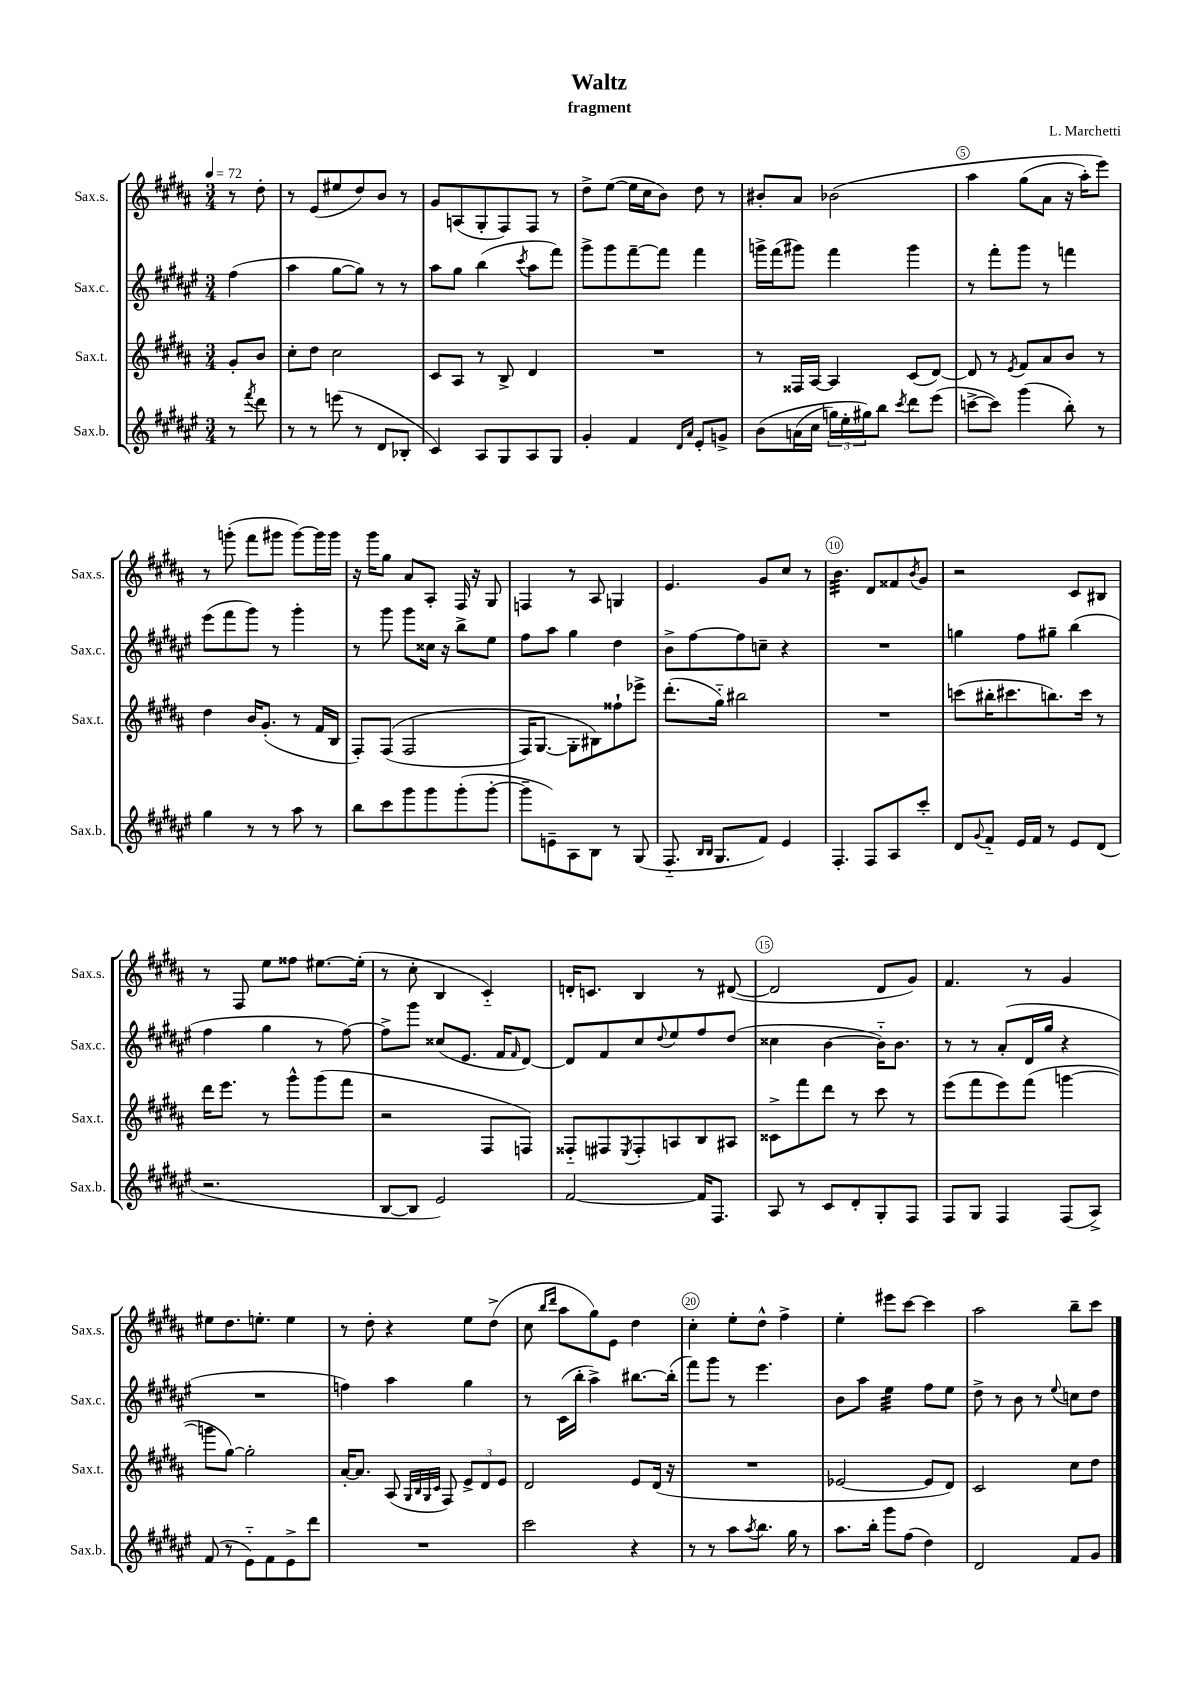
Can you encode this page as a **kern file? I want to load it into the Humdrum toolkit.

**kern	**kern	**kern	**kern
*part4	*part3	*part2	*part1
*staff4	*staff3	*staff2	*staff1
*I"Sax.b.	*I"Sax.t.	*I"Sax.c.	*I"Sax.s.
*I'Sax.b.	*I'Sax.t.	*I'Sax.c.	*I'Sax.s.
*clefG2	*clefG2	*clefG2	*clefG2
*k[f#c#g#d#a#e#]	*k[f#c#g#d#a#]	*k[f#c#g#d#a#e#]	*k[f#c#g#d#a#]
*M3/4	*M3/4	*M3/4	*M3/4
*MM72	*MM72	*MM72	*MM72
=	=	=	=
8r	8g#'/L	(4ff#\	8r
8qfff#/	.	.	.
8ddd#\	8b/J	.	8dd#'\
=1	=1	=1	=1
8r	8cc#'\L	4aa#\	8r
8r	8dd#\J	.	(8e/L
(8eeen\	2cc#\	[8gg#\L	8ee#X/
8r	.	8gg#\J])	8dd#/)
8d#/L	.	8r	8b/J
8B-X'/J	.	8r	8r
=2	=2	=2	=2
4c#/)	8c#/L	8aa#\L	8g#/L
.	8A#/J	8gg#\J	(8An/
8A#/L	8r	(4bb\	8G#'/
8G#/	8B^/	.	8F#/)
.	.	8qccc#/	.
8A#/	4d#/	8aa#\L	8F#/J
8G#/J	.	8fff#\J)	8r
=3	=3	=3	=3
4g#'/	2.r	8ggg#^\L	8dd#^\L
.	.	8ggg#\	([8ee\J
4f#/	.	[8fff#~\	16ee\LL]
.	.	.	16cc#\J
.	.	8fff#\J]	8b\J)
16qqd#/LL	.	.	.
16qqa#/JJ	.	.	.
8e#'/L	.	4fff#\	8dd#\
8gn^/J	.	.	8r
=4	=4	=4	=4
(8b\L	8r	16gggn^\LL	8b#X'/L
.	.	(16fff#\J	.
(16an\L	16F##X/LL	8ggg#X\J)	8a#/J
16cc#\JJ	[16A#/JJ	.	.
24ggn\LL)	4A#/]	4fff#\	(2b-X\
24ee#'\	.	.	.
24gg#X\J)	.	.	.
8bb\J	.	.	.
8qccc#/	.	.	.
8ddd#\L	(8c#/L	4ggg#\	.
(8eee#\J	[8d#/J)	.	.
=5	=5	=5	=5
[8cccn^\L	8d#/]	8r	4aa#\
8ccc\J])	8r	8fff#'\L	.
.	8qe/	.	.
(4ggg#\	8f#/L	8ggg#\J	(8gg#\L
.	8a#/	8r	8a#\J
8bb'\)	8b/J	4fffn\	16r
.	.	.	16aa#'\KL)
8r	8r	.	8eee\J)
!!LO:LB:g=z
=6	=6	=6	=6
4gg#\	4dd#\	(8eee#\L	8r
.	.	8fff#\	(8gggn'\
8r	16b/KL	8ggg#\J)	8fff#\L
.	(8.g#'/J	.	.
8r	.	8r	8ggg#X\J
8aa#\	8r	4ggg#'\	[8ggg#\L)
8r	16f#/LL	.	16ggg#\L]
.	16B/JJ	.	16ggg#\JJ
=7	=7	=7	=7
8bb\L	8F#'/L)	8r	16r
.	.	.	16ggg#\KL
8ccc#\	((8F#/J	8ggg#\	8gg#\J
8ggg#\	2F#/	8ggg#\L	8a#/L
8ggg#\	.	16cc##X\Jk	8A#'/J
.	.	16r	.
(8ggg#'\	.	8bb^\L	16F#/
.	.	.	16r
[8ggg#'\J	.	8ee#\J	8G#/
=8	=8	=8	=8
8ggg#~\L]	16F#/KL)	8ff#\L	4Fn/
.	[8.G#/J	.	.
8en~\)	.	8aa#\J	.
8A#\	8G#'\L]	4gg#\	8r
8B\J	8B#X\)	.	8A#/
8r	8ff##X`\	4dd#\	4Gn/
(8G#/	8eee-X^\J	.	.
=9	=9	=9	=9
8.F#/	(8.ddd#'\L	8b^\L	4.e/
.	.	[8ff#\	.
16qqB/LL	.	.	.
16qqB/JJ	.	.	.
8.G#/L	16gg#\Jk)	.	.
.	2bb#X\	8ff#\]	.
8f#/J)	.	8ccn~\J	8g#/L
4e#/	.	4r	8cc#/J
.	.	.	8r
=10	=10	=10	=10
*	*	*	*tremolo
4.F#'/	2.r	2.r	32b\LLL
.	.	.	32b\
.	.	.	32b\
.	.	.	32b\
.	.	.	32b\
.	.	.	32b\
.	.	.	32b\
.	.	.	32b\
.	.	.	32b\
.	.	.	32b\
.	.	.	32b\
.	.	.	32b\JJJ
*	*	*	*Xtremolo
8F#/L	.	.	8d#/L
8A#/	.	.	8f##X/
.	.	.	8qb/
8ccc#'/J	.	.	8g#/J
=11	=11	=11	=11
8d#/L	(8cccn\L	4ggn\	2r
8qqg#/	.	.	.
8f#/J	16bb#X'\K	.	.
.	8.ccc#X\	.	.
16e#/LL	.	8ff#\L	.
16f#/JJ	.	.	.
8r	8.bbn\)	8gg#X~\J	.
8e#/L	.	(4bb\	8c#/L
.	16ccc#\Jk	.	.
(8d#/J	8r	.	8B#X/J
!!LO:LB:g=z
=12	=12	=12	=12
2.r	16ddd#\KL	4ff#\	8r
.	8.eee\J	.	.
.	.	.	8F#/
.	8r	4gg#\	8ee\L
.	8ggg#^^\L	.	8ff##X\J
.	(8ggg#\	8r	[8.ee#X\L
.	8fff#\J	[8ff#\)	.
.	.	.	(16ee#'\Jk]
=13	=13	=13	=13
[8B/L	2r	8ff#^\L]	8r
8B/J]	.	8ggg#\J	8cc#'\
2e#/)	.	(8cc##X/L	4B/
.	.	8.e#/J	.
.	8F#/L	.	4c#/)
.	.	16f#/KL	.
.	.	16qqf#/	.
.	8Fn/J)	[8d#/J)	.
=14	=14	=14	=14
[2f#/	8F##X/L	8d#/L]	16dn'/KL
.	.	.	8.cn/J
.	8F#X/	8f#/	.
.	8qE/	.	.
.	8F#'/	8cc#/	4B/
.	.	8qqdd#/	.
.	8An/	8ee#/	.
16f#/KL]	8B/	8ff#/	8r
8.F#/J	.	.	.
.	8A#X/J	(8dd#/J	([8d#X/
=15	=15	=15	=15
8A#/	8c##X^\L	4cc##X\	2d#/]
8r	8fff#\	.	.
8c#/L	8ddd#\J	[4b\	.
8d#'/	8r	.	.
8G#'/	8ccc#\	16b\KL])	8d#/L
.	.	8.b\J	.
8F#/J	8r	.	8g#/J)
=16	=16	=16	=16
8F#/L	(8eee\L	8r	4.f#/
8G#/J	8fff#\	8r	.
4F#/	8eee\)	(8a#'/L	.
.	(8fff#\J	16d#/L	8r
.	.	16gg#/JJ	.
(8F#/L	[4gggn\	4r	4g#/
8A#^/J)	.	.	.
!!LO:LB:g=z
=17	=17	=17	=17
(8f#/	8gggn\L]	2.r	8ee#X\L
8r	[8gg#\J)	.	8.dd#\
8e#\L)	2gg#'\]	.	.
.	.	.	8.een'\J
8f#\	.	.	.
8e#^\	.	.	4ee\
8ddd#\J	.	.	.
=18	=18	=18	=18
2.r	[16a#'/KL	4ffn\)	8r
.	8.a#/J]	.	.
.	.	.	8dd#'\
.	(8A#/	4aa#\	4r
.	32qqG#/LLL	.	.
.	32qqB/	.	.
.	32qqG#/	.	.
.	32qqc#/JJJ	.	.
.	8F#/)	.	.
.	12e^/L	4gg#\	8ee\L
.	12d#/	.	.
.	.	.	(8dd#^\J
.	12e/J	.	.
=19	=19	=19	=19
2ccc#\	2d#/	8r	8cc#\
.	.	.	16qqbb/LL
.	.	.	16qqddd#/JJ
.	.	(16c#\LL	8aa#\L
.	.	16bb'\JJ	.
.	.	4aa#^\)	8gg#\)
.	.	.	8e\J
4r	8e/L	[8.bb#X\L	4dd#\
.	(16d#/Jk	.	.
.	16r	(16bb#'\Jk]	.
=20	=20	=20	=20
8r	2.r	8fff#\L)	4cc#'\
8r	.	8ggg#\J	.
8aa#\L	.	8r	8ee'\L
8qaa#/	.	.	.
8.bb\J	.	4.eee#\	8dd#^^\J
.	.	.	4ff#^\
16gg#\	.	.	.
8r	.	.	.
=21	=21	=21	=21
8.aa#\L	[2e-X/	8b\L	4ee'\
.	.	8aa#\J	.
16bb'\Jk	.	.	.
*	*	*tremolo	*
8ggg#\L	.	32ee#\LLL	8eee#X\L
.	.	32ee#\	.
.	.	32ee#\	.
.	.	32ee#\	.
(8ff#\J	.	32ee#\	[8ccc#\J
.	.	32ee#\	.
.	.	32ee#\	.
.	.	32ee#\JJJ	.
*	*	*Xtremolo	*
4dd#\)	8e-/L]	8ff#\L	4ccc#\]
.	8d#/J)	8ee#\J	.
=22	=22	=22	=22
2d#/	2c#/	8dd#^\	2aa#\
.	.	8r	.
.	.	8b\	.
.	.	8r	.
.	.	8qqee#/	.
8f#/L	8cc#\L	8ccn\L	8bb~\L
8g#/J	8dd#\J	8dd#\J	8ccc#\J
==	==	==	==
*-	*-	*-	*-
